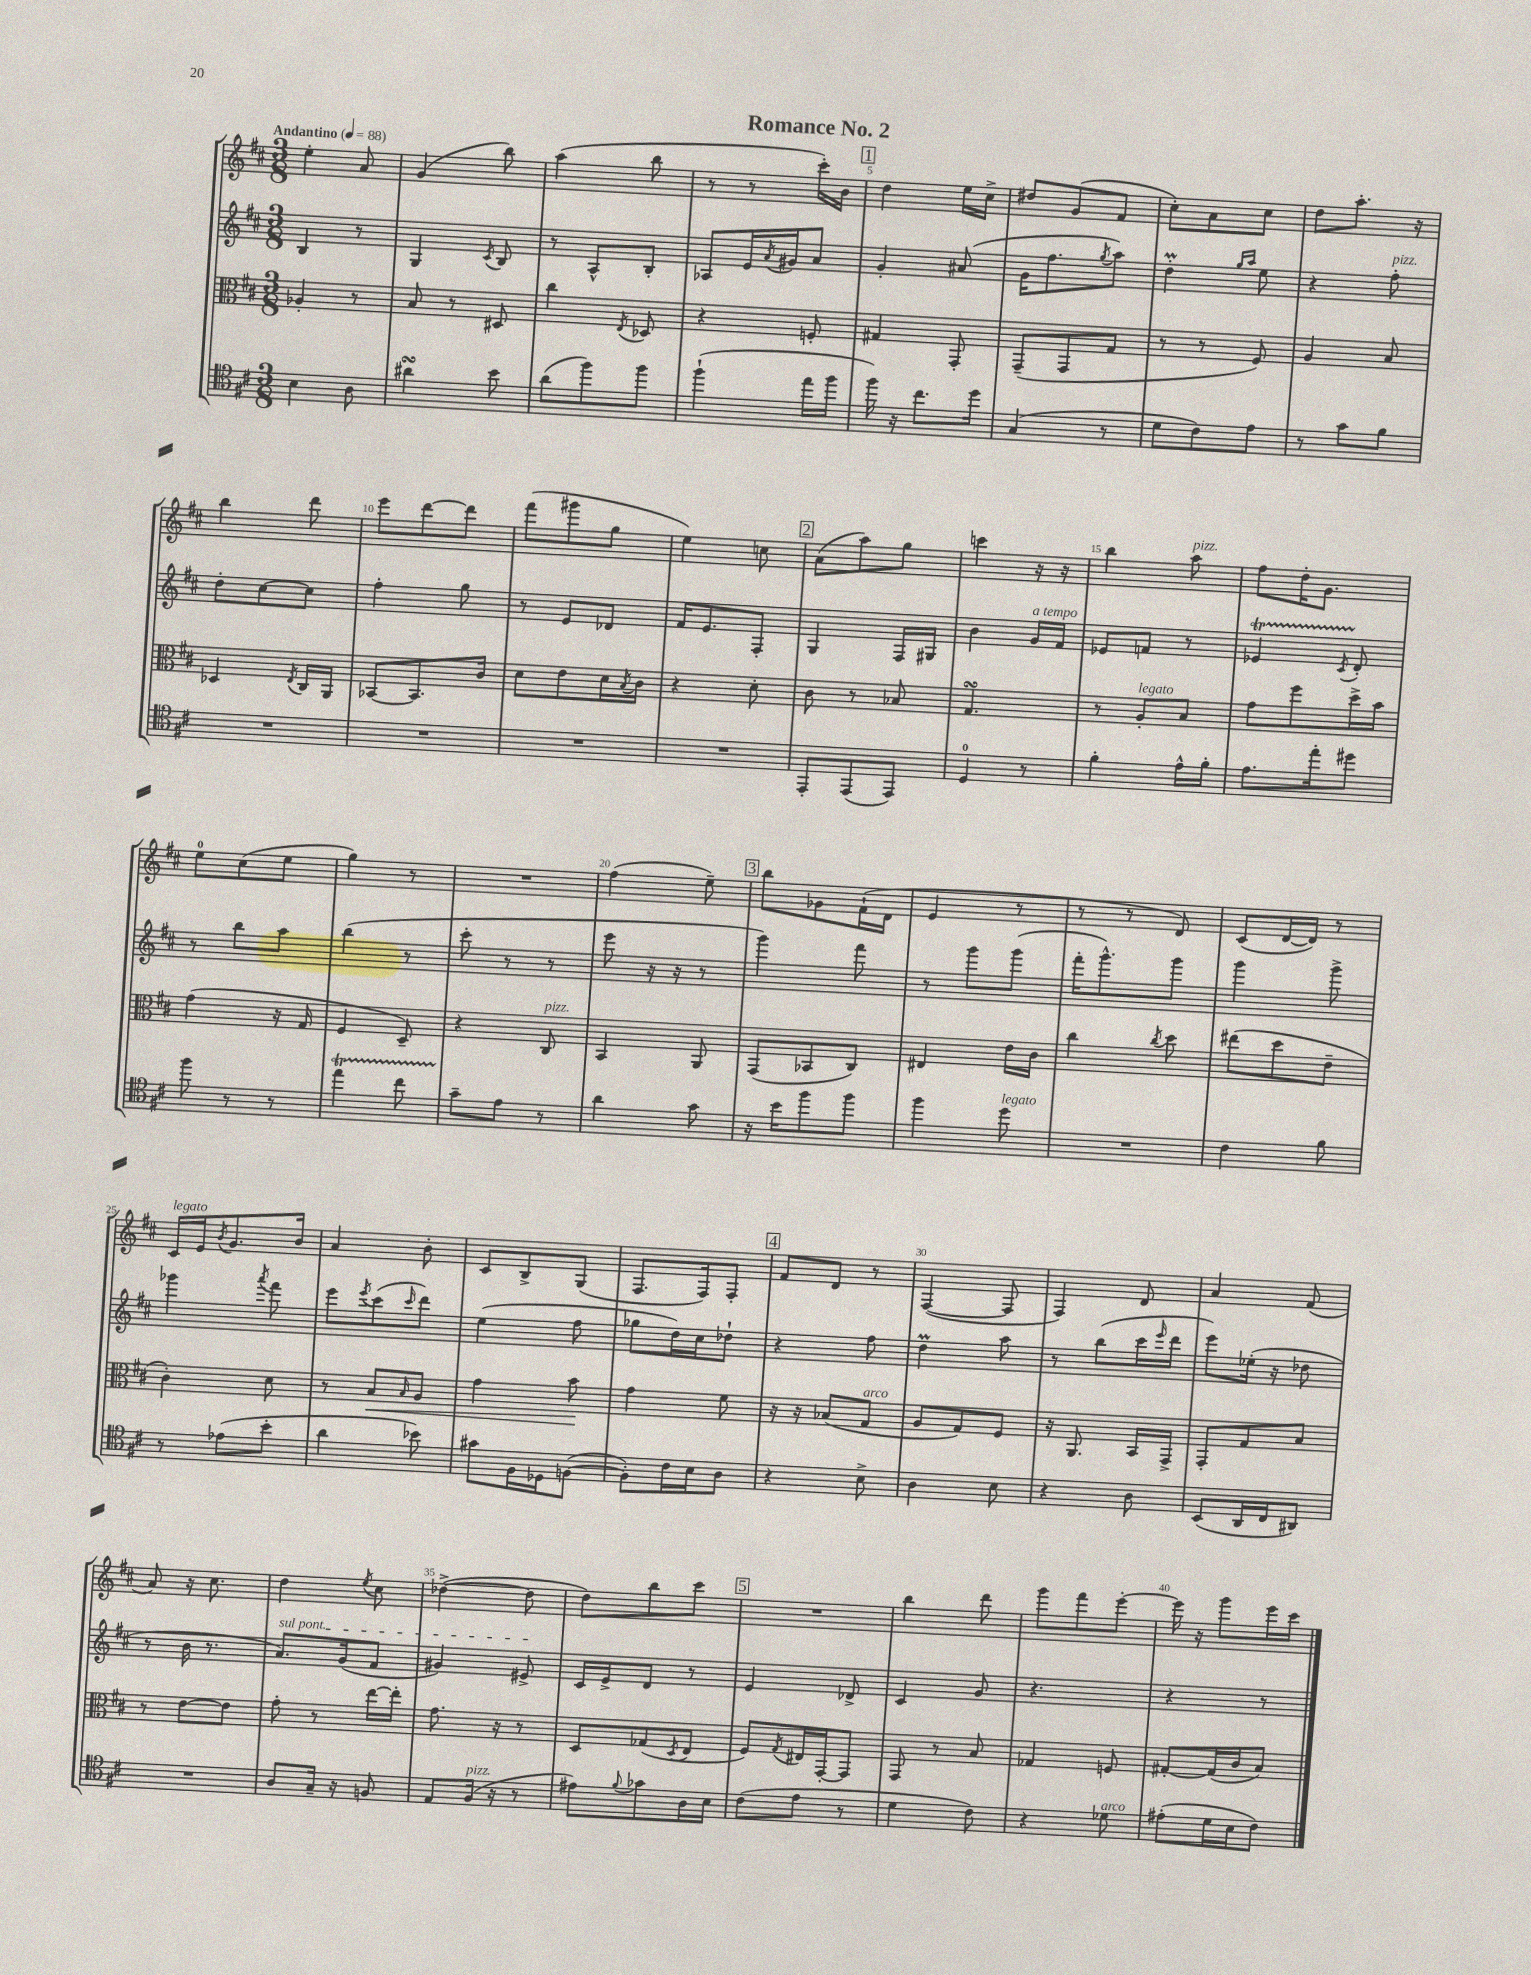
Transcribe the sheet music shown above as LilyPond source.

\header { title = "Romance No. 2" }
<<
\new StaffGroup <<
\new Staff = "s0" {
    \clef treble \key d \major \numericTimeSignature \time 3/8 \tempo "Andantino" 4 = 88
    e''4-. a'8 |
    g'4( b''8) |
    a''4( b''8 |
    r8 r8 cis'''16-.) b'16 |
    \mark \markup { \box "1" } d''4 e''16 cis''16-> |
    dis''8 g'8( fis'8 |
    cis''8-.) a'8 cis''8 |
    d''8 a''8.-. r16 |
    b''4 d'''8 |
    e'''8 d'''8~ d'''8 |
    fis'''8( gis'''8 g''8 |
    e''4) c''8 |
    \mark \markup { \box "2" } a'8( a''8) g''8 |
    c'''4 r16 r16 |
    b''4 a''8^\markup { \italic "pizz." } |
    fis''8 d''16-. g'8. |
    e''8-0 cis''8( e''8 |
    g''4) r8 |
    R4. |
    fis''4( e''8--) |
    \mark \markup { \box "3" } b''8 ges'8 fis'16-!( d'16 |
    e'4 r8 |
    r8 r8 d'8) |
    cis'8( d'16~ d'16) r8 |
    cis'16^\markup { \italic "legato" } e'16 \acciaccatura { b'8 } g'8. b'16 |
    a'4 b'8-. |
    cis'8 b8-> g8( |
    fis8. fis16) fis8-. |
    \mark \markup { \box "4" } fis'8 d'8 r8 |
    fis4~( fis8 |
    fis4) d'8 |
    a'4 fis'8( |
    a'8) r16 cis''8. |
    d''4 \acciaccatura { e''8 } cis''8 |
    des''4~->( des''8 |
    d''8) b''8 cis'''8 |
    \mark \markup { \box "5" } R4. |
    b''4 d'''8 |
    g'''8 fis'''8 e'''8~-. |
    e'''16 r16 g'''8 e'''16 cis'''16 \bar "|." |
}
\new Staff = "s1" {
    \clef treble \key d \major \numericTimeSignature \time 3/8
    b4 r8 |
    g4 \acciaccatura { cis'8 } b8 |
    r8 a8-^ b8-. |
    aes8 e'16 \acciaccatura { a'8 } gis'16 a'8 |
    \mark \markup { \box "1" } g'4-. ais'8( |
    g'16 fis''8. \acciaccatura { g''8 } a''8) |
    d''4-.\prall \grace { g''16 a''16 } e''8 |
    r4 fis''8-.^\markup { \italic "pizz." } |
    d''8-. cis''8~ cis''8 |
    fis''4-. g''8 |
    r8 e'8 des'8 |
    fis'16 e'8. fis8-. |
    \mark \markup { \box "2" } g4 fis16 gis16 |
    b'4 g'16^\markup { \italic "a tempo" } fis'16 |
    ees'8 f'8 r8 |
    ees'4\startTrillSpan \acciaccatura { cis'8 } d'8-.\stopTrillSpan |
    r8 b''8 a''8 |
    b''4( r8 |
    cis'''8-. r8 r8 |
    e'''8 r16 r16 r8 |
    \mark \markup { \box "3" } g'''4) fis'''8 |
    r8 g'''8 g'''8( |
    fis'''16-. g'''8.-^) g'''8 |
    g'''4 g'''8-> |
    ges'''4 \acciaccatura { a'''8 } fis'''8 |
    e'''8 \acciaccatura { e'''8 } cis'''8( \grace { cis'''16 } d'''8) |
    e''4( fis''8 |
    ges''8 d''16) cis''16 des''8-! |
    \mark \markup { \box "4" } r4 fis''8 |
    d''4\prall a''8 |
    r8 b''8( cis'''16 \grace { e'''16 } d'''16 |
    e'''8) ees''16-.( r16 des''8 |
    r8 b'16 r8. |
    \once \override TextSpanner.bound-details.left.text = \markup { \italic "sul pont." } a'8.\startTextSpan) g'16( fis'8 |
    gis'4) eis'8->\stopTextSpan |
    cis'16 e'16-> d'8 r8 |
    \mark \markup { \box "5" } e'4 des'8-> |
    cis'4 g'8 |
    r4. |
    r4 r8 \bar "|." |
}
\new Staff = "s2" {
    \clef alto \key d \major \numericTimeSignature \time 3/8
    aes4-. r8 |
    b8 r8 dis8 |
    cis''4 \acciaccatura { e8 } des8 |
    r4 f8-. |
    \mark \markup { \box "1" } gis4 g,8-. |
    g,8--( g,8 g8 |
    r8 r8 fis8) |
    a4 b8 |
    des4 \acciaccatura { e8 } cis16 a,16 |
    bes,8~ bes,8. cis'16 |
    d'8 e'8 d'16 \acciaccatura { b8 } cis'16 |
    r4 d'8-. |
    \mark \markup { \box "2" } cis'8 r8 bes8 |
    g4.\turn |
    r8 a8-.^\markup { \italic "legato" } b8 |
    g'8 fis''8 d''16-> b'16 |
    g'4( r16 g16 |
    fis4 d8--) |
    r4 cis8^\markup { \italic "pizz." } |
    b,4 a,8 |
    \mark \markup { \box "3" } g,8( bes,8 cis8) |
    eis4 e'16 cis'16 |
    cis''4 \acciaccatura { cis''8 } d''8 |
    eis''8( d''8 e'8-- |
    cis'4-.) d'8 |
    r8 b8\< \grace { b16 } a8 |
    g'4 b'8\! |
    g'4 fis'8 |
    \mark \markup { \box "4" } r16 r16 bes8( g8^\markup { \italic "arco" } |
    a8 g8) fis8 |
    r16 a,8. b,16 g,16-> |
    g,8-. g8 b8 |
    r8 e'8~ e'8 |
    g'8-. r8 e''16~ e''16-. |
    g'8. r16 r8 |
    d8 ges8( \acciaccatura { d8 } e8 |
    \mark \markup { \box "5" } fis8) \acciaccatura { g8 } eis16 g,16~-. g,8 |
    g,8 r8 b8 |
    ges4 f8 |
    gis8~-. gis16( cis'16 b8) \bar "|." |
}
\new Staff = "s3" {
    \clef tenor \key d \major \numericTimeSignature \time 3/8
    b4 a8 |
    ais'4\turn b'8 |
    a'8( fis''8) fis''8 |
    fis''4-!( e''16 fis''16 |
    \mark \markup { \box "1" } fis''16) r16 cis''8. d''16 |
    g4( r8 |
    d'8 cis'8) e'8 |
    r8 g'8 fis'8 |
    R4. |
    R4. |
    R4. |
    R4. |
    \mark \markup { \box "2" } e,8-. e,8( e,8) |
    d4-0 r8 |
    fis'4-. e'16-^ fis'16-. |
    e'8. e''16-. dis''8 |
    fis''8 r8 r8 |
    e''4\startTrillSpan cis''8 |
    g'8--\stopTrillSpan e'8 r8 |
    a'4 g'8 |
    \mark \markup { \box "3" } r16 b'16 fis''8 fis''8 |
    fis''4 d''8^\markup { \italic "legato" } |
    R4. |
    cis'4 fis'8 |
    r8 ees'8( b'8-. |
    a'4 bes'8) |
    gis'8 fis16 des16 f8~( |
    f8-.) cis'16 b16 a8 |
    \mark \markup { \box "4" } r4 b8-> |
    a4 b8 |
    r4 a8 |
    b,8( a,16 cis16 ais,8) |
    R4. |
    a8 g16-- r16 f8 |
    e8 fis16^\markup { \italic "pizz." }( r16 r8 |
    eis'8) \appoggiatura { fis'8 } ges'8 a16 b16 |
    \mark \markup { \box "5" } cis'8( e'8 r8 |
    d'4 cis'8) |
    r4 des'8^\markup { \italic "arco" } |
    eis'8-.( d'16 b16 cis'8) \bar "|." |
}
>>
>>
\layout { \context { \Score \override BarNumber.break-visibility = ##(#f #t #t) barNumberVisibility = #(every-nth-bar-number-visible 5) } }
